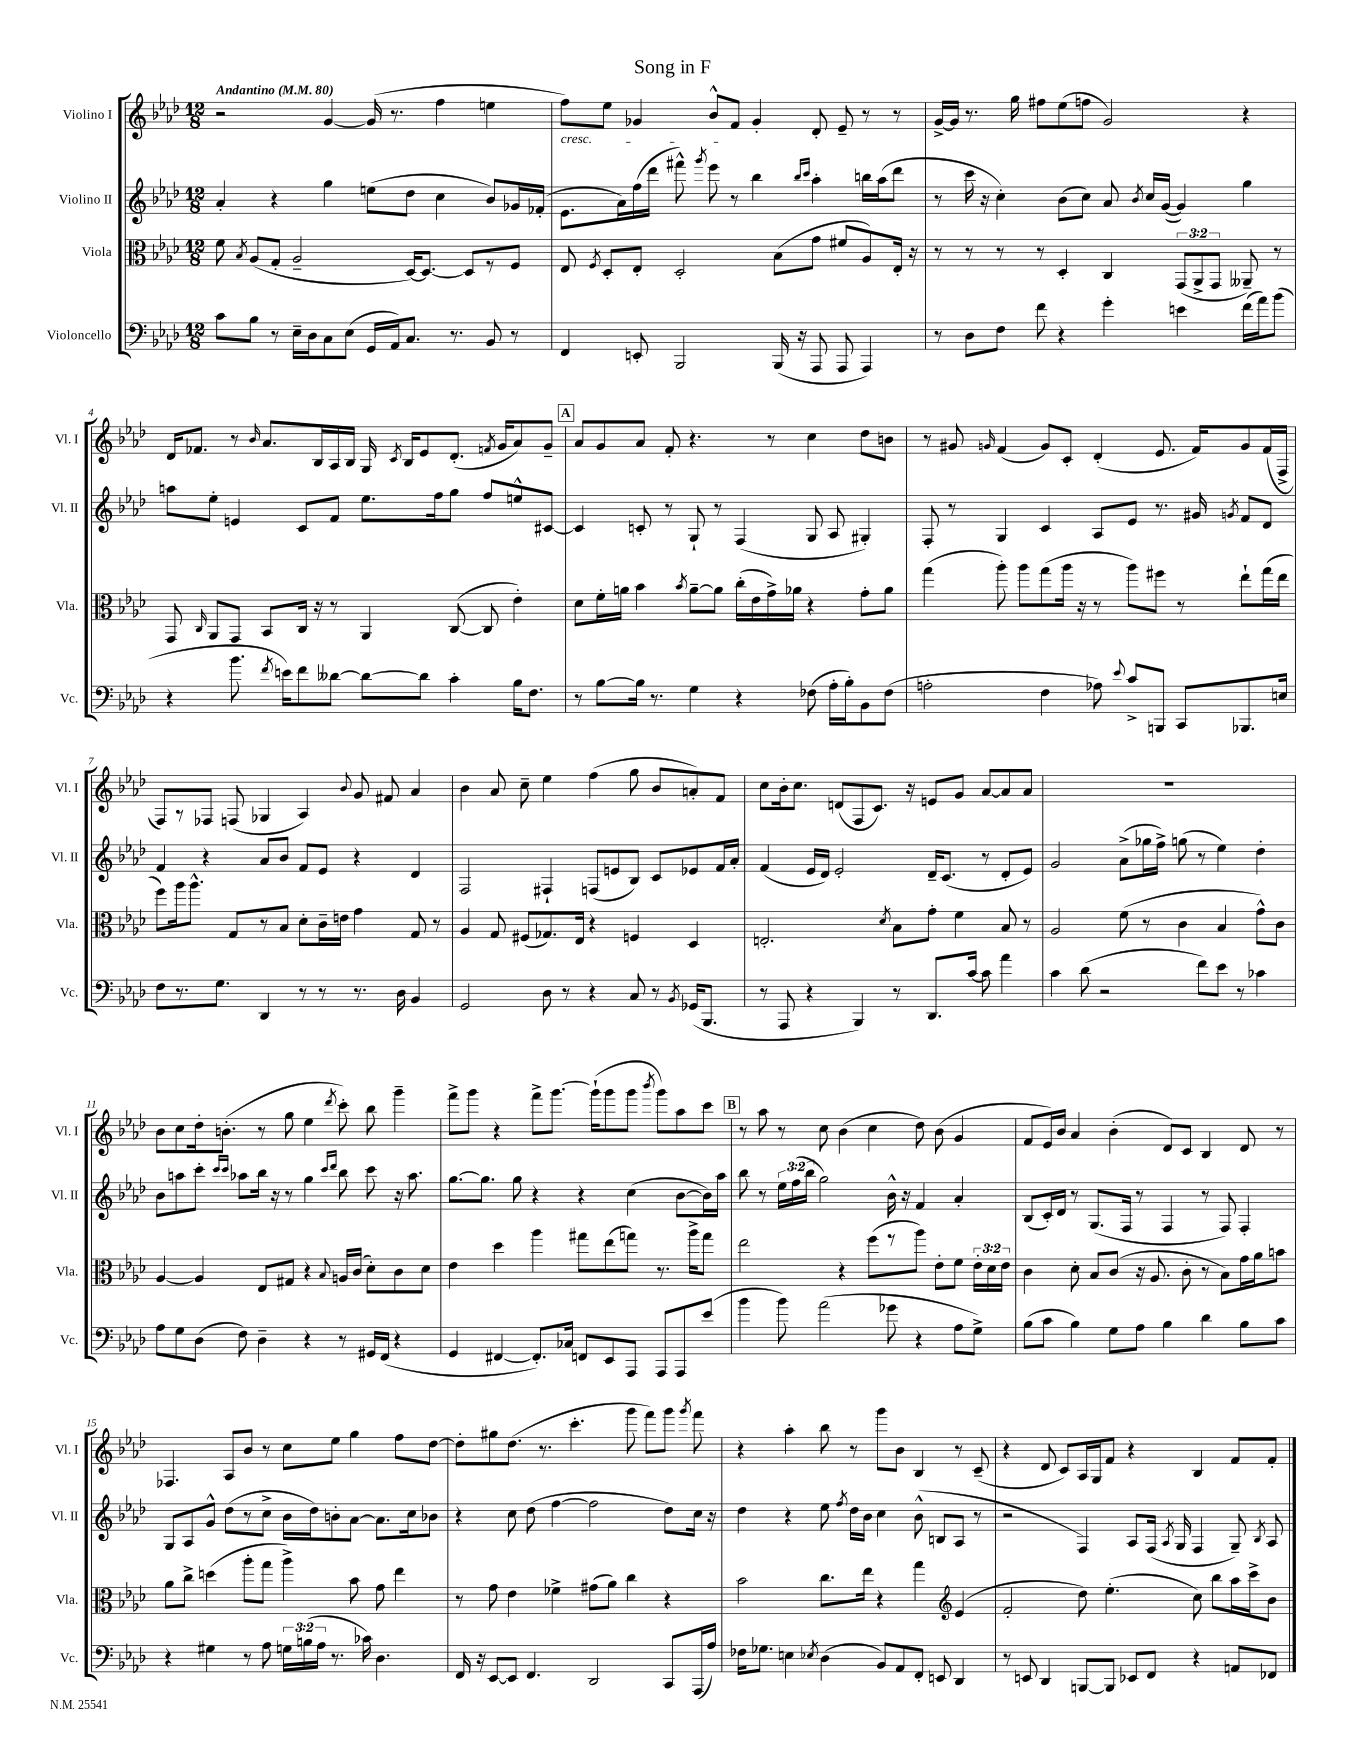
\header { title = "Song in F" }
<<
\new StaffGroup <<
\new Staff = "s0" \with { instrumentName = "Violino I" shortInstrumentName = "Vl. I" } {
    \clef treble \key aes \major \numericTimeSignature \time 12/8 \tempo "Andantino" 4 = 80
    \autoBeamOff r2 g'4~ g'16( r8. f''4 e''4 |
    f''8[\cresc) ees''8] ges'4 bes'8[-^ f'8]\! ges'4-. des'8-. ees'8-- r8 r8 |
    g'16[~-> g'16] r8. g''16 fis''8[ ees''8( f''8] g'2) r4 |
    des'16[ fes'8.] r8 \grace { bes'16 } aes'8.[ bes16 aes16 bes16] g16 \acciaccatura { c'8 } bes16[ ees'8 des'8.]-.( \acciaccatura { f'8 } g'16[ aes'8) g'8]-- |
    \mark \markup { \box "A" } aes'8[ g'8 aes'8] f'8-. r4. r8 c''4 des''8[ b'8] |
    r8 gis'8 \grace { g'16 } f'4( g'8[) c'8]-. des'4-.( ees'8. f'16[) g'8 f'16( f16]-> |
    f8[) r8 fes8] f8( ges4 aes4) \appoggiatura { bes'8 } g'8 fis'8 aes'4 |
    bes'4 aes'8 c''8-- ees''4 f''4( g''8 bes'8[ a'8-.) f'8] |
    c''8[ bes'16-. c''8.] d'8[( f8 c'8.]) r16 e'8[ g'8] aes'8[~ aes'8 aes'8] |
    R1. |
    bes'8[ c''8 des''16-. b'8.]-.( r8 g''8 ees''4 \acciaccatura { des'''8 } c'''8-.) bes''8 g'''4-- |
    f'''8[-> g'''8] r4 f'''8[-> g'''8.]~ g'''16[-!( g'''8 g'''8] \acciaccatura { bes'''8 } g'''8[) aes''8 c'''8] |
    \mark \markup { \box "B" } r8 aes''8 r8 c''8 bes'4( c''4 des''8) bes'8( g'4 |
    f'8[ ees'16) bes'16] aes'4 bes'4-.( des'8[) c'8] bes4 des'8 r8 |
    fes4. aes8[ bes'8] r8 c''8[ ees''8] g''4 f''8[ des''8]~ |
    des''8[-. gis''8 des''8.]( r8. c'''4.-. g'''8 f'''8[) g'''8] \acciaccatura { g'''8 } f'''8 |
    r4 aes''4-. bes''8 r8 g'''8[ bes'8] bes4 r8 c'8--( |
    r4 des'8 c'8[) aes16 g16 f'8] r4 bes4 f'8[ f'8]-. \bar "|." |
}
\new Staff = "s1" \with { instrumentName = "Violino II" shortInstrumentName = "Vl. II" } {
    \clef treble \key aes \major \numericTimeSignature \time 12/8 \override Staff.TupletNumber.text = #tuplet-number::calc-fraction-text
    \autoBeamOff aes'4-. r4 g''4 e''8[( des''8] c''4 bes'8[) ges'16 fes'16]-.( |
    ees'8.[ aes'16) f''16( des'''16] fis'''8-^) \acciaccatura { g'''8 } ees'''8 r8 bes''4 \grace { bes''16[ c'''16] } aes''4-. b''16[ aes''16( des'''8] |
    r8 c'''16 r16 c''4-.) bes'8[( c''8]) aes'8 \acciaccatura { bes'8 } c''16[ g'16]~( g'4) g''4 |
    a''8[ ees''8]-. e'4 c'8[ f'8] ees''8.[ f''16 g''8] f''8[ e''8-^ cis'8]~ |
    \mark \markup { \box "A" } cis'4 c'8-. r8 g8-! r8 f4( g8 aes8 gis4-.) |
    f8-. r8 g4 c'4 aes8[ ees'8] r8. gis'16 \acciaccatura { g'8 } f'8[ des'8] |
    f'4 r4 aes'8[ bes'8] f'8[ ees'8] r4 des'4 |
    f2 fis4-! f8[( e'8 bes8]) c'8[ ees'8 f'16 aes'16]-. |
    f'4( ees'16[ des'16]) ees'2-. des'16[-- c'8.]( r8 des'8[-. ees'8]) |
    g'2 aes'8[->( ges''16 f''16]->) g''8( r8 ees''4) des''4-. |
    bes'8[ a''8 c'''8]-. \grace { c'''16[ c'''16] } aes''8[ bes''16] r16 r8 g''4 \grace { c'''16[ des'''16] } bes''8 c'''8 r16 aes''8. |
    g''8.[~ g''8.] g''8 r4 r4 c''4( bes'8[~ bes'16) aes''16] |
    \mark \markup { \box "B" } bes''8 r8 \tuplet 3/2 { ees''16[ f''16( bes''16] } g''2) bes'16-^ r16 f'4 aes'4-. |
    bes8[( c'16-.) des'16] r8 g8.[( f16] r8 f4 r8 f8) f4-. |
    g8[ aes8 g'8]-^ des''8[( r8 c''8]-> bes'16[ des''16) b'8-. aes'8]~ aes'8.[ c''16 bes'8] |
    r4 c''8 des''8( f''4~ f''2 des''8[) c''16] r16 |
    des''4 r4 ees''8 \acciaccatura { f''8 } des''16[ bes'16] c''4 bes'8-^( b8[ aes8] r8 |
    r2 f4) aes8[ f16]( \acciaccatura { aes8 } g16 f4 g8--) \acciaccatura { bes8 } aes8 \bar "|." |
}
\new Staff = "s2" \with { instrumentName = "Viola" shortInstrumentName = "Vla." } {
    \clef alto \key aes \major \numericTimeSignature \time 12/8 \override Staff.TupletNumber.text = #tuplet-number::calc-fraction-text
    \autoBeamOff f'8 \acciaccatura { bes8 } aes8[( g8]-. aes2-- des16[~) des8.]~ des8[ r8 f8] |
    ees8 \acciaccatura { f8 } des8[-. ees8]-. des2-. bes8[( g'8] fis'8[ aes8) ees16]-. r16 |
    r8 r8 r8 r8 des4-. c4 \tuplet 3/2 { g,8[( aes,8-> g,8] } aeses,8--) r8 |
    g,8 \grace { c16 } aes,8[ g,8] bes,8[ c16] r16 r8 aes,4 c8~( c8 ees'4-.) |
    \mark \markup { \box "A" } des'8[ f'16-. a'16] bes'4 \acciaccatura { bes'8 } a'8[~-- a'8] c''16[-.( ees'16 g'16->) aes'16] r4 g'8[-. aes'8] |
    g''4( aes''8-.) aes''8[ g''8( aes''16] r16 r8 aes''8[) fis''8] r8 ees''8[-! g''16( ees''16] |
    f''8[) aes''16 aes''8.]-^ g8[ r8 bes8] des'8[-. c'16-- e'16] g'4 g8 r8 |
    aes4 g8 fis8[( ges8.) ees16] r4 f4 des4 |
    e2.-. \acciaccatura { des'8 } bes8[ g'8]-. f'4 bes8 r8 |
    aes2 f'8( r8 c'4 bes4 g'8[-^) c'8] |
    aes4~ aes4 ees8[ gis8] r4 \appoggiatura { bes8 } a16[ c'16]( des'8[-.) c'8 des'8] |
    ees'4 des''4 aes''4 gis''8[ ees''8( g''8]) r8. aes''16[-> g''8] |
    \mark \markup { \box "B" } ees''2 r4 f''8[( r8 aes''8]) ees'8[-. f'8] \tuplet 3/2 { ees'16[-. des'16 ees'16] } |
    c'4 des'8-. bes8[ c'8]( r16 aes8. c'8-. r8 bes8[) g'16 aes'16 b'8] |
    aes'8[ c''8]-> d''4( aes''8[-. g''8] aes''4->) bes'8 g'8 ees''4 |
    r8 g'8 ees'4 fes'4-> gis'8[( aes'8]) c''4 r4 |
    bes'2 c''8.[ ees''16] r4 g''4 \clef treble ees'4( |
    f'2-. des''8) ees''4.-.( c''8) bes''8[ aes''16 c'''16-> bes'8] \bar "|." |
}
\new Staff = "s3" \with { instrumentName = "Violoncello" shortInstrumentName = "Vc." } {
    \clef bass \key aes \major \numericTimeSignature \time 12/8 \override Staff.TupletNumber.text = #tuplet-number::calc-fraction-text
    \autoBeamOff c'8[ bes8] r8 ees16[-- des16 c8 ees8]( g,16[ aes,16) c8.] r8. bes,8 r8 |
    f,4 e,8-. bes,,2 bes,,16( r16 aes,,8 aes,,8 aes,,4) |
    r8 des8[ f8] f'8 r4 g'4-. e'4 f'16[( aes'16) bes'8]( |
    r4 bes'8. \acciaccatura { f'8 } e'16[) f'8 deses'8]~ deses'8[~ deses'8] c'4-. bes16[ f8.] |
    \mark \markup { \box "A" } r8 bes8[~ bes16] r8. g4 r4 fes8( aes16[-. bes16-.) bes,8 fes8]( |
    a2-. f4 aes8) \appoggiatura { ees'8 } c'8[-> b,,8] c,8[ bes,,8. e16] |
    f8[ r8. g8.] des,4 r8 r8 r8. des16 bes,4 |
    g,2 des8 r8 r4 c8 r8 \acciaccatura { bes,8 } ges,16[( bes,,8.] |
    r8 aes,,8 r4 bes,,4) r8 des,8.[ c'16]~ c'8 aes'4 |
    c'4 des'8( r2 f'8[) ees'8] r8 ces'4 |
    aes8[ g8 des8]( f8) des4-- r4 r8 gis,16[ f,16]( r4 |
    g,4 fis,4~ fis,8.[-.) ces16] f,8[ ees,8 aes,,8] aes,,8[ aes,,8 ees'8]( |
    \mark \markup { \box "B" } bes'4 bes'8) aes'2( ges'8 r4 aes8[ g8]->) |
    bes8[( c'8] bes4) g8[ aes8] bes4 des'4 bes8[ c'8] |
    r4 gis4 r8 aes8 \tuplet 3/2 { g16[ b16( aes16] } r8. ces'16) des4. |
    f,16 r16 ees,8[~ ees,8] f,4. des,2 c,8[ aes,,16( aes16]) |
    fes16[ ges8.] e4 \acciaccatura { ees8 } des4( bes,8[) aes,8 f,8]-. e,8 des,4 |
    r8 e,8 des,4 b,,8[~ b,,8] ees,8[ f,8] r4 a,8[ fes,8] \bar "|." |
}
>>
>>
